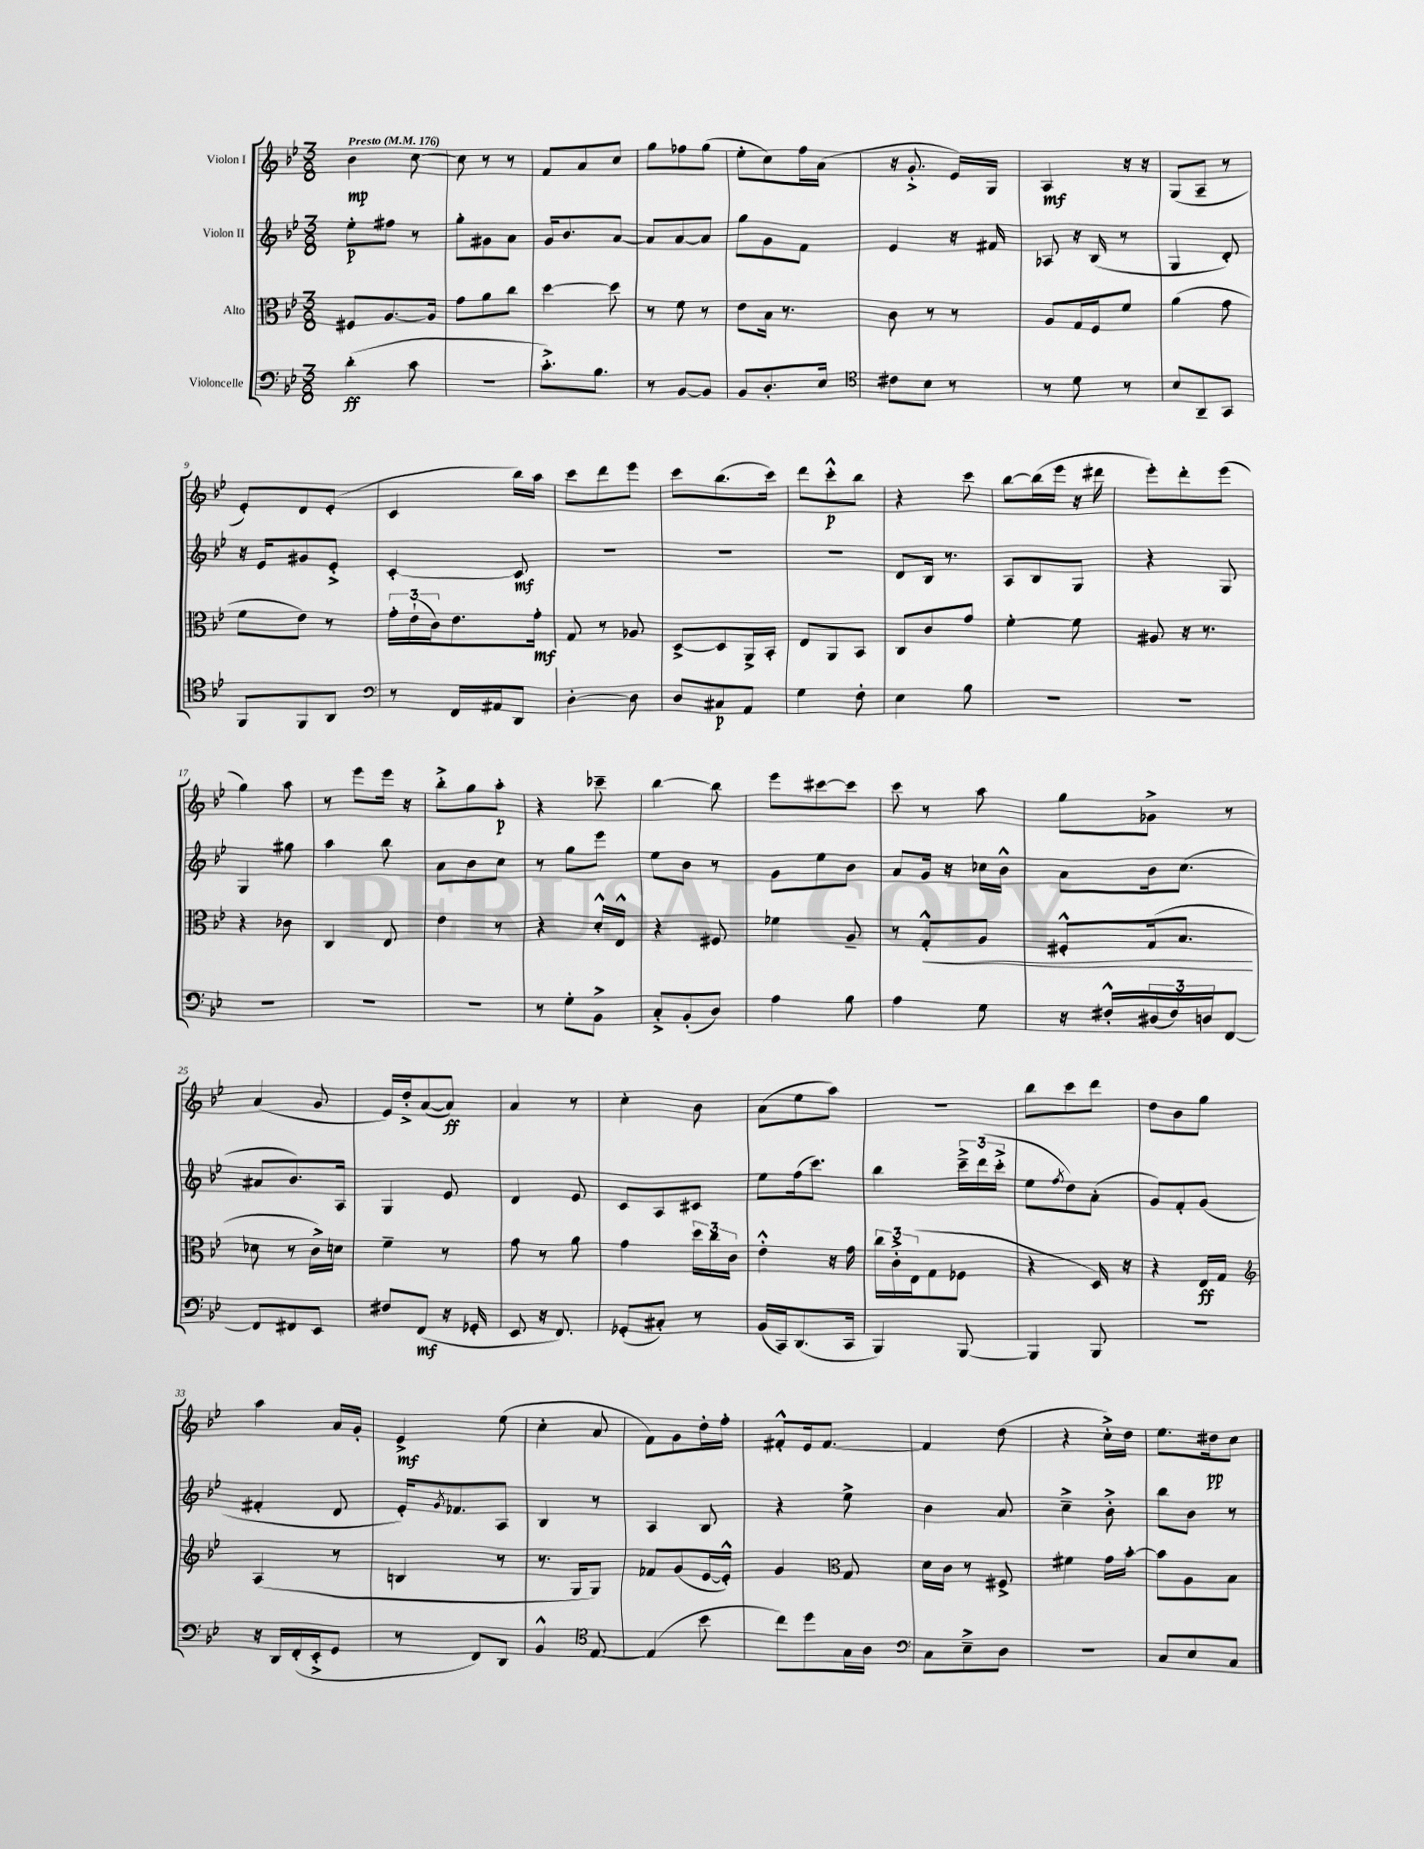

**kern	**kern	**kern	**kern
*staff4	*staff3	*staff2	*staff1
*clefF4	*clefC3	*clefG2	*clefG2
*k[b-e-]	*k[b-e-]	*k[b-e-]	*k[b-e-]
*M3/8	*M3/8	*M3/8	*M3/8
*MM176	*MM176	*MM176	*MM176
(4d'\	8F#/L	8ee-'\L	4b-\
.	[8.A/	8ff#\J	.
8c\	.	8r	[8cc\
.	16A/]Jk	.	.
=	=	=	=
4.r	8g\L	8gg'\L	8cc\]
.	8a\	8g#\	8r
.	8cc\J	8a\J	8r
=	=	=	=
8.c'^\L)	[4dd\	16g/LK	8f/L
.	.	8.b-/	.
.	.	.	8a/
8.B-\J	.	.	.
.	8dd\]	[8a/J	8cc/J
=	=	=	=
8r	8r	8a/]L	8gg\L
[8BB-/L	8f\	[8a/	8ff-\
8BB-/]J	8r	8a/]J	(8gg\J
=	=	=	=
8BB-/L	8e-\L	8gg\L	8ee-'\L
8.D'/	16B-\Jk	8g\	8cc\)
.	8.r	.	.
.	.	8f\J	16ff\L
16E-/Jk	.	.	(16a\JJ
=	=	=	=
*clefC4	*	*	*
8c#\L	8c\	4e-/	16r
.	.	.	8.g'^/
8B-\J	8r	.	.
8r	8r	16r	16e-/LL)
.	.	16f#/	16G/JJ
=	=	=	=
8r	8A/L	8A-/	4A/
8d\	16G/L	16r	.
.	16F/J	(16B-/	.
8r	8f/J	8r	16r
.	.	.	16r
=	=	=	=
8B-/L	(4a\	4G/	(8G/L
8AA~/	.	.	8A~/J
8GG/J	8g\	8d'/)	8r
=	=	=	=
8FF/L	8f\L	16r	8e-'/L)
.	.	16e-/LK	.
8FF/	8e-\J)	8g#/	8d/
8AA/J	8r	8e-'^/J	(8e-'/J
=	=	=	=
*clefF4	*	*	*
8r	24g'\LL	[4c'/	4c/
.	(24e-`\	.	.
.	24c\J)	.	.
16FF/LL	8.e-\	.	.
16AA#/J	.	.	.
8DD/J	.	8c/]	16bb-\LL)
.	16g'\Jk	.	16aa\JJ
=	=	=	=
[4D'\	8G/	4.r	8ccc\L
.	8r	.	8ddd\
8D\]	8A-/	.	8eee-\J
=	=	=	=
8D/L	[8D^/L	4.r	8ccc\L
8C#/	8D/]	.	(8.bb-\
8AA/J	16AA^/L	.	.
.	16BB-'/JJ	.	16ccc\Jk)
=	=	=	=
4G\	8E-/L	4.r	8ddd\L
.	8AA/	.	8ccc'^^\
8F'\	8BB-/J	.	8bb-\J
=	=	=	=
4E-\	8C/L	8d/L	4r
.	8c/	16B-/Jk	.
.	.	8.r	.
8B-\	8g/J	.	8ccc\
=	=	=	=
4.r	[4f'\	8A/L	[8bb-\L
.	.	8B-/	(16bb-\]L
.	.	.	16eee-\JJ
.	8f\]	8G/J	16r
.	.	.	16ddd#\
=	=	=	=
4.r	8A#/	4r	8eee-'\L)
.	16r	.	8ddd'\
.	8.r	.	.
.	.	8G/	(8eee-\J
=	=	=	=
4.r	4r	4G/	4gg\)
.	8c-\	8gg#\	8aa\
=	=	=	=
4.r	4C/	4aa\	8r
.	.	.	8eee-\L
.	8E-/	8bb-\	16eee-\Jk
.	.	.	16r
=	=	=	=
4.r	4e-\	8a\L	8bb-'^\L
.	.	8b-\	8gg\
.	8r	8cc\J	8aa'\J
=	=	=	=
8r	4r	8r	4r
8G'\L	.	8gg\L	.
8BB-^\J	16d'^^/LL	8eee-\J	8ccc-~\
.	16E-^^/JJ	.	.
=	=	=	=
8C'^/L	4r	8ee-\L	[4bb-\
(8BB-'/	.	8b-\J	.
8D/J)	8F#/	8r	8bb-\]
=	=	=	=
4A\	4f-\	8g\L	8eee-\L
.	.	8ee-\	[8ccc#\
8B-\	8A~/	8b-\J	8ccc#\]J
=	=	=	=
4A\	8r	8a/L	8ccc\
.	8G'^^/L	16g/Jk	8r
.	.	16r	.
8G\	8A/J	16cc-\LL	8aa\
.	.	16b-^^\JJ	.
=	=	=	=
16r	8F#'^^/L	8a\L	8gg\L
16F#'^^/LL	.	.	.
(24D#/	(16G/k	16b-\k	8g-^\J
24F#/)	.	.	.
.	8.B-/J	(8.cc\J	.
24D/J	.	.	.
[8FF/J	.	.	8r
=	=	=	=
8FF/]L	8d-\	8a#/L	(4a/
8FF#/	8r	8.b-/)	.
8EE-/J	16c^\LL)	.	8g/
.	16d\JJ	16A/Jk	.
=	=	=	=
8F#/L	4f~\	4G/	16e-/LL)
.	.	.	16dd'^/J
(8FF/J	.	.	([8a/
16r	8r	8e-/	8a/]J)
16GG-'/	.	.	.
=	=	=	=
8EE-/	8g\	4d/	4a/
16r	8r	.	.
8.FF/)	.	.	.
.	8a\	8e-/	8r
=	=	=	=
(8GG-'/L	4g\	8c/L	4cc'\
8C#'/J)	.	8A/	.
8r	24dd\LL	8c#/J	8b-\
.	24cc\	.	.
.	24c\JJ	.	.
=	=	=	=
(16BB-/LL	4e-'^^\	8ee-\L	(8a\L
16CC/J)	.	.	.
(8.DD/	.	(16ff\k	8ee-\
.	.	8.ccc\J)	.
.	16r	.	8aa\J)
16CC/Jk	16g\	.	.
=	=	=	=
4BBB-/)	24cc\LL	4bb-\	4.r
.	24c'^\	.	.
.	(24E-\J	.	.
.	8G\	.	.
[8BBB-/	8F-\J	24ccc~^\LL	.
.	.	(24ddd\	.
.	.	24ccc'^\JJ	.
=	=	=	=
4BBB-/]	4r	8ee-\L	8bb-\L
.	.	8qff/	.
.	.	8dd\)	8ccc\
8BBB-/	16D/)	(8a'\J	8ddd\J
.	16r	.	.
=	=	=	=
4.r	4r	8g/L)	8dd\L
.	.	8f'/	8b-\
.	16E-/LL	(8g/J	8gg\J
.	16G/JJ	.	.
=	=	=	=
*	*clefG2	*	*
16r	(4A/	4f#'/	4aa\
16DD/LL	.	.	.
(16FF'/	.	.	.
16EE-'^/J	.	.	.
8GG/J	8r	8d/	16a/LL
.	.	.	16g'/JJ
=	=	=	=
8r	4B/	16e-'/LK)	4e-^/
.	.	8qg/	.
.	.	8.f-/	.
8FF/L)	.	.	.
8DD/J	8r	8A/J	(8ee-\
=	=	=	=
4BB-^^/	8.r	4B-/	4cc'\
.	16G/LK	.	.
*clefC4	*	*	*
[8E-/	8G/J)	8r	8a/
=	=	=	=
(4E-/]	8f-/L	4A/	8f\L)
.	(8g/	.	8g\
8b-\	[16e-/L	8B-/	16dd'\L
.	16e-'^^/]JJ)	.	16ff'\JJ
=	=	=	=
8cc\L)	4g/	4r	8f#'^^/L
8dd\	.	.	16e-/k
.	.	.	[8.f#/J
*	*clefC3	*	*
16G\L	8G/	8ee-^\	.
16A\JJ	.	.	.
=	=	=	=
*clefF4	*	*	*
8C\L	16d\LL	4b-\	4f#/]
.	16c\JJ	.	.
8E-~^\	8r	.	.
8D\J	8F#^/	8a/	(8dd\
=	=	=	=
4.r	4f#\	4cc~^\	4r
.	16g\LL	8b-'^\	16cc'^\LL)
.	[16b-'\JJ	.	16dd\JJ
=	=	=	=
8C/L	8b-\]L	8bb-\L	8.ee-\L
8E-/	8A\	8b-\J	.
.	.	.	16dd#\k
8C/J	8B-\J	8r	8cc\J
==	==	==	==
*-	*-	*-	*-
